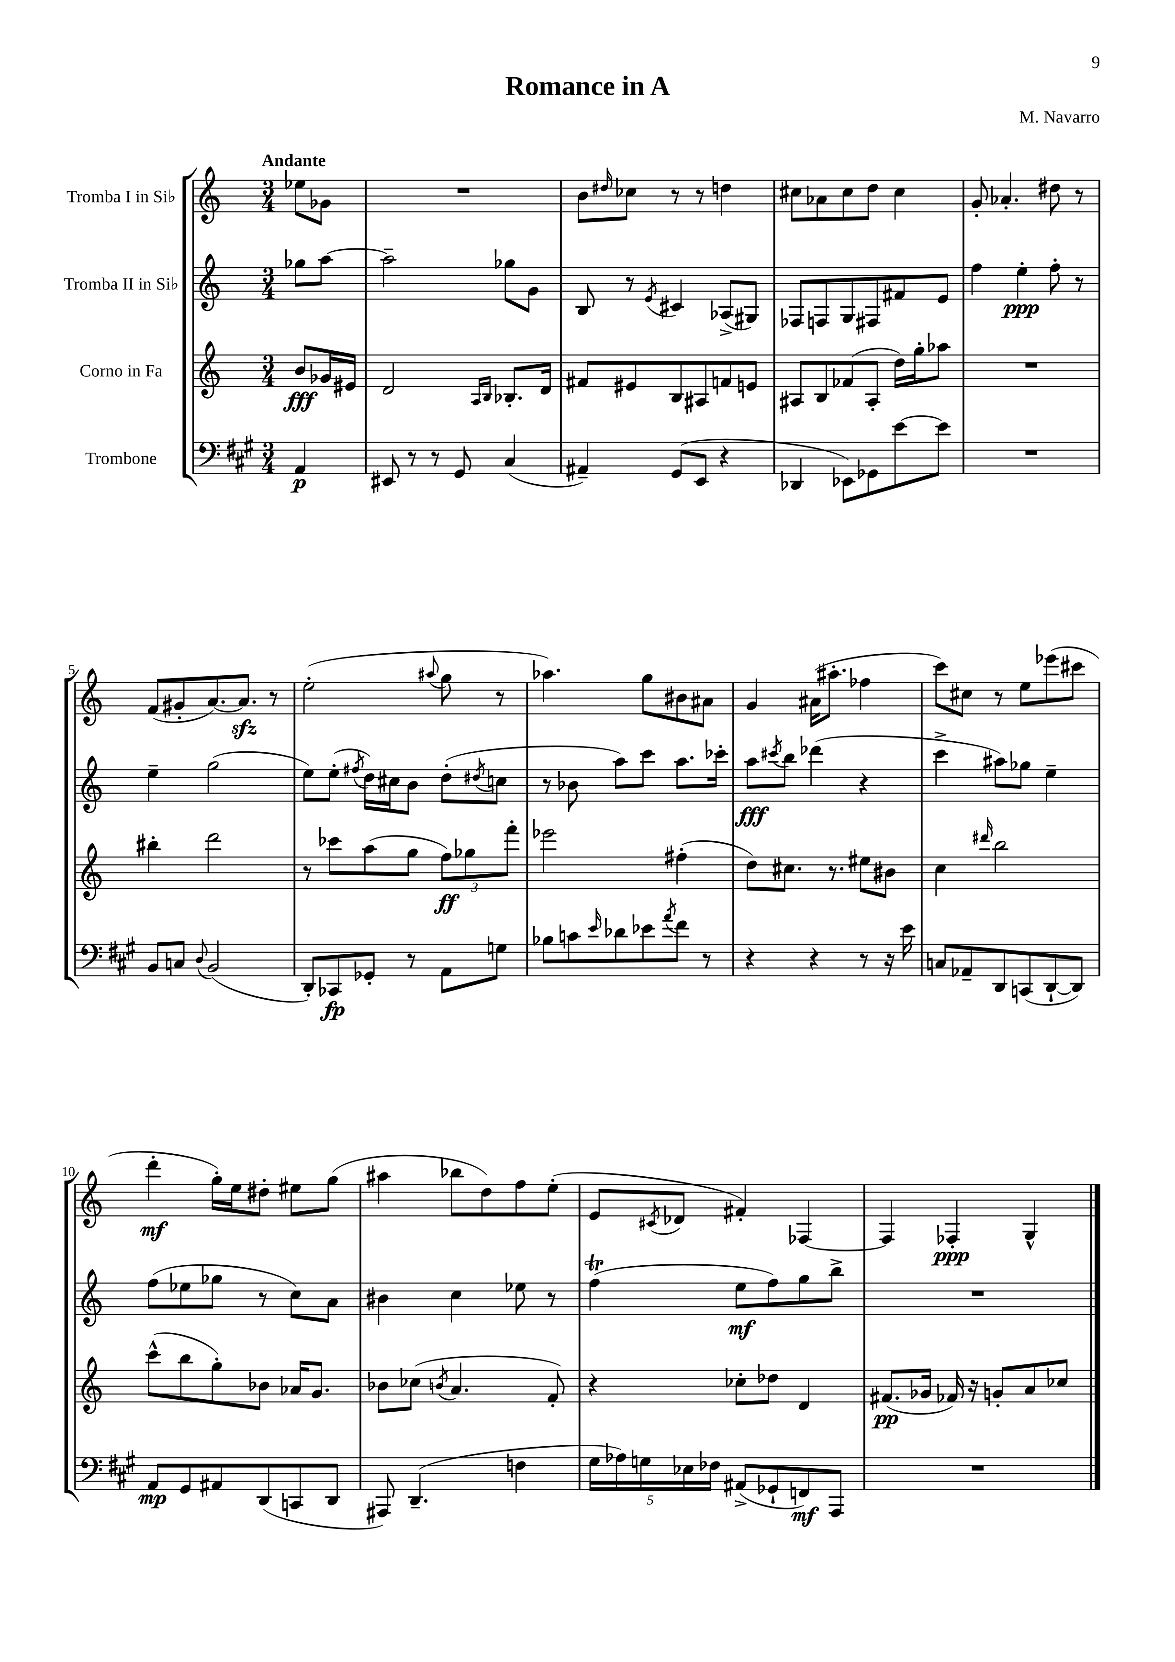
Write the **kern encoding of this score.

**kern	**kern	**kern	**kern
*staff4	*staff3	*staff2	*staff1
*clefF4	*clefG2	*clefG2	*clefG2
*k[f#c#g#]	*k[]	*k[]	*k[]
*M3/4	*M3/4	*M3/4	*M3/4
4AA	8b	8gg-	8ee-
.	16g-	[8aa	8g-
.	16e#	.	.
=	=	=	=
8EE#	2d	2aa~]	2.r
8r	.	.	.
8r	.	.	.
8GG#	.	.	.
.	16qqA	.	.
.	16qqB	.	.
(4C#	8.B-'	8gg-	.
.	.	8g	.
.	16d	.	.
=	=	=	=
4AA#~)	8f#	8B	8b
.	.	.	16qqdd#
.	8e#	8r	8cc-
.	.	8qe	.
(8GG#	8B	4c#	8r
8EE	8A#	.	8r
4r	8f	(8A-^	4dd
.	8e	8G#)	.
=	=	=	=
4DD-	8A#	8F-	8cc#
.	8B	8F	8a-
8EE-)	(8f-	8G	8cc#
8GG-	8A#'	8F#	8dd
[8e	16dd)	8f#	4cc#
.	16gg'	.	.
8e]	8aa-	8e	.
=	=	=	=
2.r	2.r	4ff	8g'
.	.	.	4.a-'
.	.	4ee'	.
.	.	8ff'	8dd#
.	.	8r	8r
=	=	=	=
8BB	4bb#'	4ee~	(8f
8C	.	.	8g#'
8qqD	.	.	.
(2BB	2ddd	(2gg	[8.a)
.	.	.	8.a]
.	.	.	8r
=	=	=	=
8DD')	8r	8ee)	(2ee'
8CC-	8ccc-	(8ee'	.
.	.	8qff#	.
8GG-'	(8aa	16dd)	.
.	.	16cc#	.
8r	8gg	8b	.
.	.	.	8qqaa#
8AA	12ff)	(8dd'	8gg
.	12gg-	.	.
.	.	8qdd#	.
8G	.	8cc	8r
.	12fff'	.	.
=	=	=	=
8B-	2eee-	8r	4.aa-)
8c	.	8b-	.
16qqe	.	.	.
8d-	.	8aa)	.
8e-	.	8ccc	8gg
8qa	.	.	.
8f#	(4ff#'	8.aa	8b#
8r	.	.	8a#
.	.	16ccc-'	.
=	=	=	=
4r	8dd)	8aa	4g
.	.	8qccc#	.
.	8.cc#	8bb	.
4r	.	(4ddd-	(16a#
.	8.r	.	8.aa#'
8r	8ee#	4r	4ff-
16r	8b#	.	.
16e	.	.	.
=	=	=	=
8C	4cc	4ccc^	8ccc)
8AA-~	.	.	8cc#
.	16qqddd#	.	.
8DD	2bb	8aa#)	8r
(8CC	.	8gg-	8ee
[8DD`	.	4ee~	(8eee-
8DD])	.	.	8ccc#
=	=	=	=
8AA	(8ccc^^	(8ff	4ddd'
8GG#	8bb	8ee-	.
8AA#	8gg')	8gg-	16gg')
.	.	.	16ee
(8DD	8b-	8r	8dd#'
8CC	16a-	8cc)	8ee#
.	8.g	.	.
8DD	.	8a	(8gg
=	=	=	=
8AAA#)	8b-	4b#	4aa#
(4.DD~	(8cc-	.	.
.	8qb	.	.
.	4.a	4cc	8bb-
.	.	.	8dd)
4F	.	8ee-	8ff
.	8f')	8r	(8ee'
=	=	=	=
20G#	4r	(4ff	8e
20A-)	.	.	.
20G	.	.	.
.	.	.	8qc#
.	.	.	8d-
20E-	.	.	.
20F-	.	.	.
(8AA#^	8cc-'	8ee	4f#')
8GG-`	8dd-	8ff)	.
8FF)	4d	8gg	[4F-
8AAA	.	8bb^	.
=	=	=	=
2.r	(8.f#	2.r	4F-]
.	16g-	.	.
.	16f-)	.	4F-'
.	16r	.	.
.	8g'	.	.
.	8a	.	4G^^
.	8cc-	.	.
==	==	==	==
*-	*-	*-	*-
